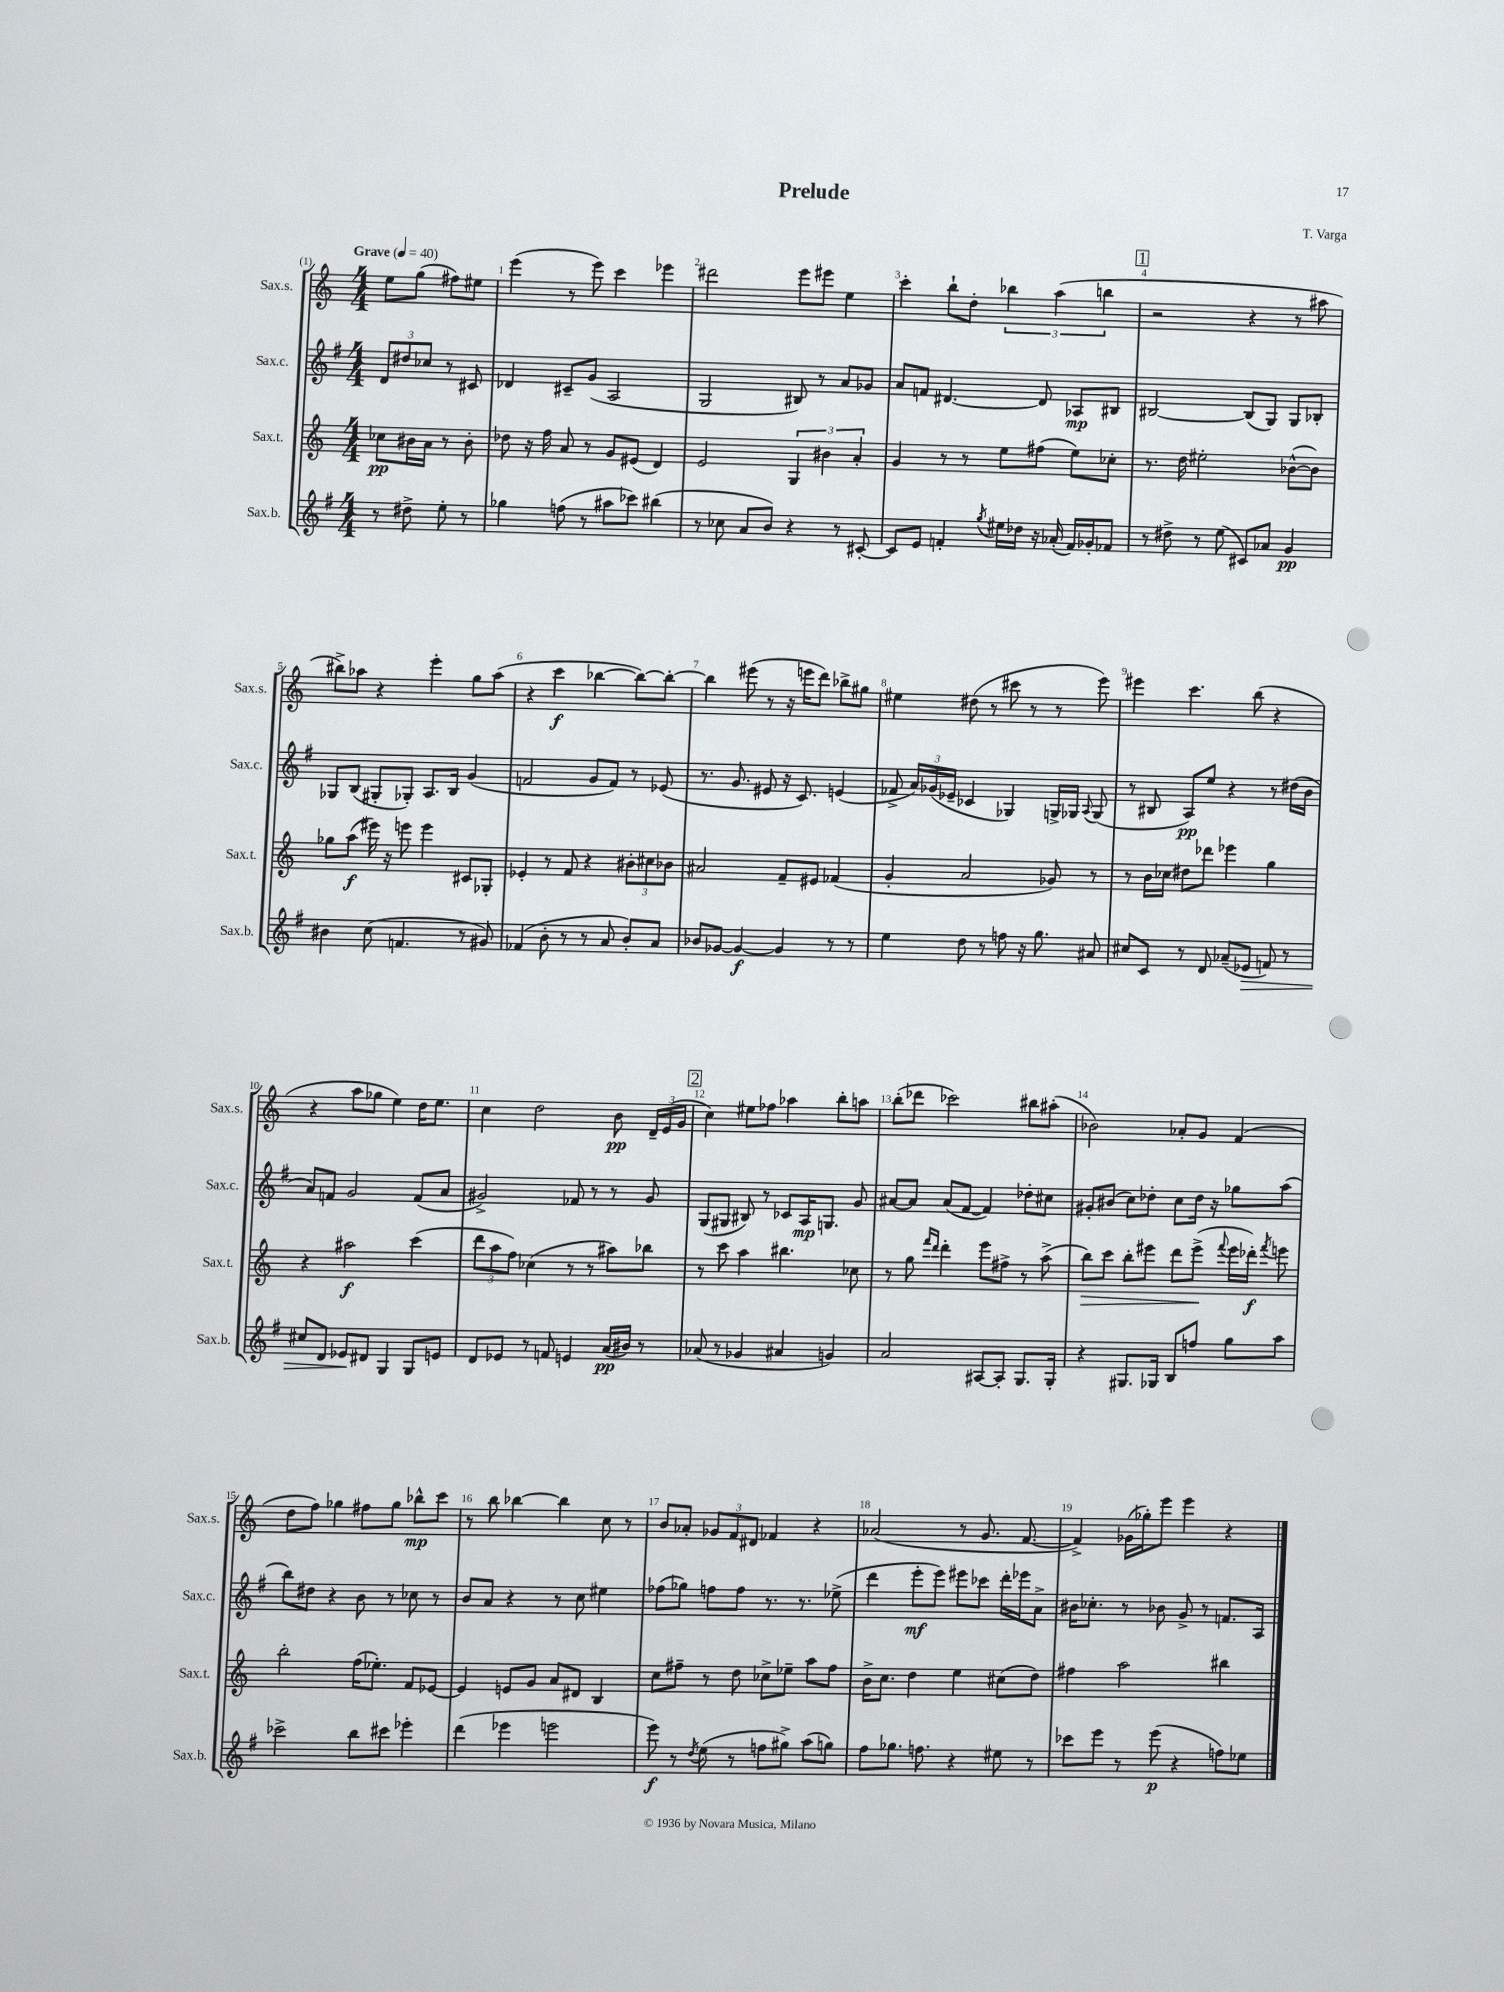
\header { title = "Prelude" composer = "T. Varga" }
<<
\new StaffGroup <<
\new Staff = "s0" \with { instrumentName = "Sax.s." shortInstrumentName = "Sax.s." } {
    \clef treble \key c \major \numericTimeSignature \time 4/4 \partial 2 \tempo "Grave" 4 = 40
    \autoBeamOff e''8[ g''8]( fis''8[) eis''8] |
    e'''4( r8 e'''8) c'''4 ees'''4 |
    dis'''2 e'''8[ eis'''8] e''4 |
    c'''4-. b''8[-! d''8]-. \tuplet 3/2 { bes''4 a''4( b''4 } |
    \mark \markup { \box "1" } r2 r4 r8 ais''8 |
    bis''8[->) aes''8] r4 e'''4-. g''8[ aes''8]( |
    r4 c'''4\f bes''4~ bes''8[~) bes''8]~-. |
    bes''4 eis'''8( r8 r16 e'''16[ d'''8]) bes''8[-> gis''8] |
    eis''4 dis''8( r8 cis'''8 r8 r8 e'''8) |
    eis'''4 c'''4. b''8( r4 |
    r4 a''8[ ges''8] e''4) d''16[ e''8.] |
    c''4 d''2 b'8\pp \tuplet 3/2 { d'16[-- e'16( g'16] } |
    \mark \markup { \box "2" } c''4) eis''8[ fes''8] aes''4 b''8[-. a''8] |
    b''8[-.( des'''8] ces'''2) bis''8[ ais''8]-.( |
    bes'2) aes'8[-. g'8] f'4( |
    d''8[ f''8]) ges''4 fis''8[ ges''8] bes''8[-^\mp c'''8] |
    r8 b''8 bes''4~ bes''4 c''8 r8 |
    b'8[ aes'8]-. \tuplet 3/2 { ges'8[ f'8 dis'8] } fes'4 r4 |
    aes'2( r8 g'8. f'8.~ |
    f'4->) ges'16[( ges''16-.) e'''8] e'''4 r4 \bar "|." |
}
\new Staff = "s1" \with { instrumentName = "Sax.c." shortInstrumentName = "Sax.c." } {
    \clef treble \key g \major \numericTimeSignature \time 4/4 \partial 2
    \autoBeamOff \tuplet 3/2 { d'8[ dis''8 ces''8] } r8 cis'8 |
    des'4 cis'8[-- g'8]( a2 |
    g2 bis8) r8 a'8[ ges'8] |
    a'8[ f'8] dis'4.~ dis'8 aes8[\mp bis8] |
    \mark \markup { \box "1" } bis2~ bis8[( g8]) g8[ bes8]-. |
    ges8[ b8]( gis8[-. ges8]-.) a8.[ b16] g'4( |
    f'2 g'8[ f'8]) r8 ees'8( |
    r8. g'8. eis'8 r16 c'8.) e'4( |
    fes'8-> \tuplet 3/2 { a'16[) ges'16( ees'16]-- } ces'4 ges4) g16[-> ges16] \appoggiatura { a8 } ges8( |
    r8 bis8 a8[\pp) e''8] r4 r8 dis''16[( b'16] |
    a'8[) f'8] g'2 f'8[( a'8] |
    gis'2->) fes'8 r8 r8 gis'8 |
    \mark \markup { \box "2" } g8[( gis8] bis8) r8 ces'8[ a16\mp g8.] g'8 |
    ais'8[~ ais'8] ais'8[( fis'8]~ fis'4) des''8[-. cis''8] |
    gis'8[-. bis'8]( c''8[) des''8]-. c''8[ des''16] r16 ges''8[ a''8]( |
    b''8[) dis''8] r4 b'8 r8 ces''8 r8 |
    b'8[ a'8] r4 r8 c''8 eis''4 |
    fes''8[( ges''8]) f''8[ f''8] r8. r8. ees''8->( |
    d'''4 e'''8[-.\mf e'''8]) eis'''8[ ces'''8] d'''16[-. ees'''16 a'8]-> |
    bis'16[ ces''8.]-. r8 bes'8 g'8-> r8 f'8.[ a16] \bar "|." |
}
\new Staff = "s2" \with { instrumentName = "Sax.t." shortInstrumentName = "Sax.t." } {
    \clef treble \key c \major \numericTimeSignature \time 4/4 \partial 2
    \autoBeamOff ces''8[\pp bis'16 a'16] r8 bis'8-. |
    des''8 r16 f''16 a'8 r8 g'8[ eis'8]( d'4) |
    e'2 \tuplet 3/2 { g4 bis'4 a'4-. } |
    g'4 r8 r8 e''8[ fis''8]( e''8[) ces''8]-. |
    \mark \markup { \box "1" } r8. d''16 eis''2-. bes'8[~-^( bes'8]) |
    ges''8[ a''8]\f( eis'''16) r16 e'''8 e'''4 cis'8[ ges8]-. |
    ees'4-. r8 f'8 r4 \tuplet 3/2 { bis'8[-. cis''8 bes'8] } |
    ais'2 f'8[-- eis'8] fes'4( |
    g'4-. a'2 ges'8) r8 |
    r8 b'16[ ces''16] dis''8[ des'''8] ees'''4 g''4 |
    r4 ais''2\f c'''4( |
    \tuplet 3/2 { d'''8[ a''8 f''8]) } ces''4( r8 r8 ais''8[) bes''8] |
    \mark \markup { \box "2" } r8 c'''8 a''4 bis''4. ces''8 |
    r8 g''8 \grace { f'''16[ d'''16] } d'''4-. e'''8[ fis''8]-> r8 a''8->( |
    b''8[\>) c'''8] b''8[-. eis'''8] d'''8[ eis'''8]->\!( \appoggiatura { f'''8 } eis'''16[ des'''16]-.\f) \acciaccatura { f'''8 } e'''8 |
    b''2-. f''16[( ees''8.]-.) f'8[ ees'8]~ |
    ees'4 e'8[ g'8] a'8[ dis'8] b4 |
    c''8[ fis''8]-- r8 d''8 ces''8[-> ees''8]-- a''8[ fis''8] |
    b'16[-> c''8.] d''4 e''4 cis''8[( d''8]) |
    fis''4 a''2 bis''4 \bar "|." |
}
\new Staff = "s3" \with { instrumentName = "Sax.b." shortInstrumentName = "Sax.b." } {
    \clef treble \key g \major \numericTimeSignature \time 4/4 \partial 2
    \autoBeamOff r8 dis''8-> e''8-. r8 |
    ges''4 f''8( r8 ais''8[ ces'''8]) bis''4( |
    r8 ces''8 a'8[ b'8]) r4 r8 cis'8~-. |
    cis'8[ e'8] f'4-. \acciaccatura { g''8 } eis''16[ des''16] r16 aes'16-.( f'16[) ges'16-. fes'8] |
    \mark \markup { \box "1" } r8 dis''8-> r8 e''8( cis'8[) aes'8] g'4\pp |
    bis'4 c''8( f'4. r8 gis'8) |
    fes'4( b'8-. r8 r8 a'8 b'8[-.) a'8] |
    bes'8[ ges'8]~ ges'4~\f ges'4 r8 r8 |
    e''4 d''8 r8 f''8 r16 g''8. ais'8 |
    cis''8[ c'8] r8 d'8 aes'8[--( ees'8]\> f'8) r8 |
    cis''8[ d'8] ees'8[\! dis'8] g4 g8[ e'8] |
    d'8[ ees'8] r8 f'8 e'4 a'16[\pp( bis'16]) r8 |
    \mark \markup { \box "2" } aes'8( r8 ges'4 ais'4 g'4) |
    a'2 ais8[~ ais8]-. g8.[ g16]-. |
    r4 gis8.[ ges16] b8[ f''8] g''8[ a''8] |
    ces'''2-> b''8[ cis'''8] ees'''4-. |
    d'''4( ees'''4 e'''2 |
    e'''8\f) r8 \acciaccatura { d''8 } e''8( r8 f''8[ gis''8]->) a''8[( g''8]) |
    fis''8[ ges''8.] f''8. r4 eis''8 r8 |
    ces'''8[ e'''8] r8 e'''8\p( r4 f''8[) ees''8] \bar "|." |
}
>>
>>
\layout { \context { \Score \override BarNumber.break-visibility = ##(#f #t #t) barNumberVisibility = #all-bar-numbers-visible } }
